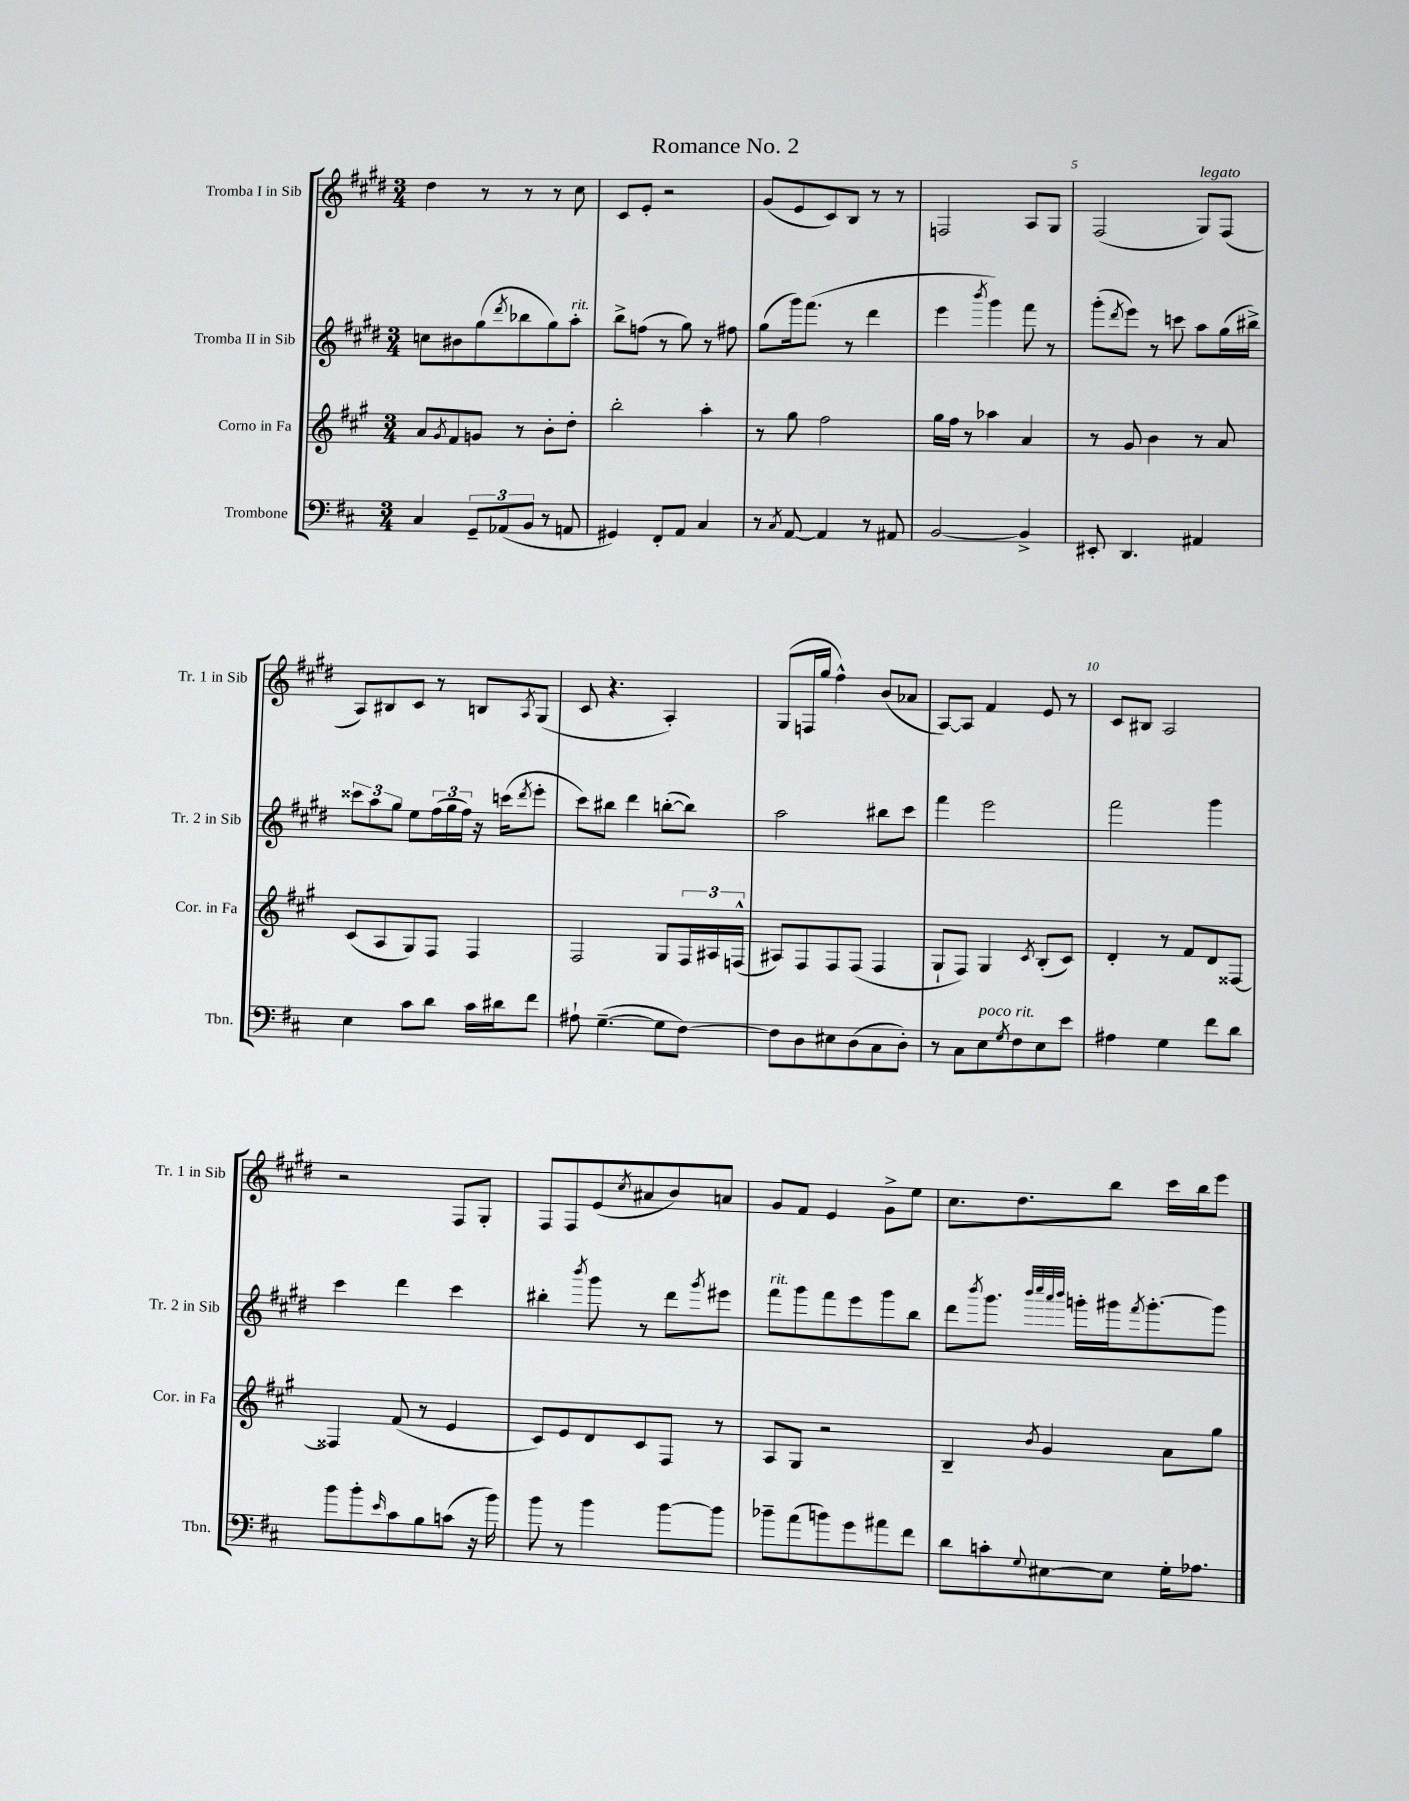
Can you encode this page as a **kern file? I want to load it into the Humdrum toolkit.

**kern	**kern	**kern	**kern
*staff4	*staff3	*staff2	*staff1
*clefF4	*clefG2	*clefG2	*clefG2
*k[f#c#]	*k[f#c#g#]	*k[f#c#g#d#]	*k[f#c#g#d#]
*M3/4	*M3/4	*M3/4	*M3/4
4C#	8a	8cc	4dd#
.	8qg#	.	.
.	8f#	8b#	.
12GG~	8g	(8gg#	8r
(12AA-	.	.	.
.	.	8qddd#	.
.	8r	8bb-	8r
12BB	.	.	.
8r	8b'	8gg#)	8r
8AA	8dd'	8aa'	8cc#
=	=	=	=
4GG#)	2bb'	8bb^	8c#
.	.	(8ff	8e'
8FF#'	.	8r	2r
8AA	.	8gg#)	.
4C#	4aa'	8r	.
.	.	8ff#	.
=	=	=	=
8r	8r	(8gg#	(8g#
8qC#	.	.	.
[8AA	8gg#	16ggg#)	8e
.	.	(8.fff#	.
4AA]	2ff#	.	8c#)
.	.	8r	8B
8r	.	4ddd#	8r
8AA#	.	.	8r
=	=	=	=
[2BB	16gg#	4eee	2F
.	16ff#	.	.
.	8r	.	.
.	.	8qbbb	.
.	4aa-	4ggg#)	.
4BB^]	4a	8fff#	8A
.	.	8r	8G#
=	=	=	=
8EE#'	8r	(8ggg#'	(2F#
.	.	8qddd#	.
4.DD	8g#	8eee)	.
.	4b	8r	.
.	.	8ccc	.
4AA#	8r	8aa	8G#)
.	8a	(16gg#	(8F#
.	.	16bb#^)	.
=	=	=	=
4E	(8c#	12ccc##	8A)
.	.	12aa	.
.	8A	.	8B#
.	.	12gg#	.
8c#	8G#)	8ee	8c#
8d	8F#	(24ff#	8r
.	.	24gg#	.
.	.	24ff#)	.
16c#	4F#	16r	8B
16d#	.	(16ccc	.
.	.	8qddd#	8qA
8f#	.	8eee'	(8G#
=	=	=	=
8A#`	2F#	8ccc#)	8c#
([4.G~	.	8bb#	4.r
.	.	4ddd#	.
8G]	8G#	([8bb'	4A')
[8F#)	24F#	8bb])	.
.	24A#	.	.
.	(24F^^	.	.
=	=	=	=
8F#]	8A#)	2aa	(8G#
8D	8F#	.	16F
.	.	.	16gg#
8E#	8F#	.	4ff#^^)
(8D	(8F#	.	.
8C#	4F#	8bb#	(8b
8D')	.	8ccc#	8a-
=	=	=	=
8r	8G#`	4fff#	[8A)
8C#	8F#)	.	8A]
8E	4G#	2eee	4f#
8qG	.	.	.
8F#	.	.	.
.	8qc#	.	.
8E	(8B'	.	8e
8e	8c#)	.	8r
=	=	=	=
4A#	4d'	2fff#	8c#
.	.	.	8B#
4G	8r	.	2A
.	8f#	.	.
8f#	8d	4ggg#	.
8d	[8F##	.	.
=	=	=	=
8b	4F##]	4ccc#	2r
8b'	.	.	.
16qqe	.	.	.
8c#	(8f#	4ddd#	.
8B	8r	.	.
(8c	4e	4ccc#	8F#
16r	.	.	8G#'
16b)	.	.	.
=	=	=	=
8b	8c#)	4bb#'	8F#
8r	8e	.	8F#
.	.	8qbbb	.
4b	8d	8ggg#	(8e
.	.	.	8qcc#
.	8c#	8r	8a#
[8b	8F#	8ddd#	8b)
.	.	8qggg#	.
8b]	8r	8eee#	8a
=	=	=	=
8b-~	8A	8fff#	8g#
(8a	8G#	8ggg#	8f#
8b)	2r	8fff#	4e
8g	.	8eee	.
8a#	.	8ggg#	8g#^
8f#	.	8bb	8ee
=	=	=	=
8d	4B~	8ddd#	8.cc#
.	.	8qbbb	.
8c'	.	8.ggg#	.
.	.	.	8.dd#
8qqG	8qb	.	.
[8E#	4g#	.	.
.	.	32qqbbb	.
.	.	32qqcccc#	.
.	.	32qqaaa	.
.	.	32qqbbb	.
.	.	16ggg'	.
8E#]	.	16ggg#	8bb
.	.	8qfff#	.
.	.	[8.ggg#'	.
16G'	8a	.	16ccc#
8.A-	.	.	16bb
.	8gg#	8ggg#]	8eee
==	==	==	==
*-	*-	*-	*-
